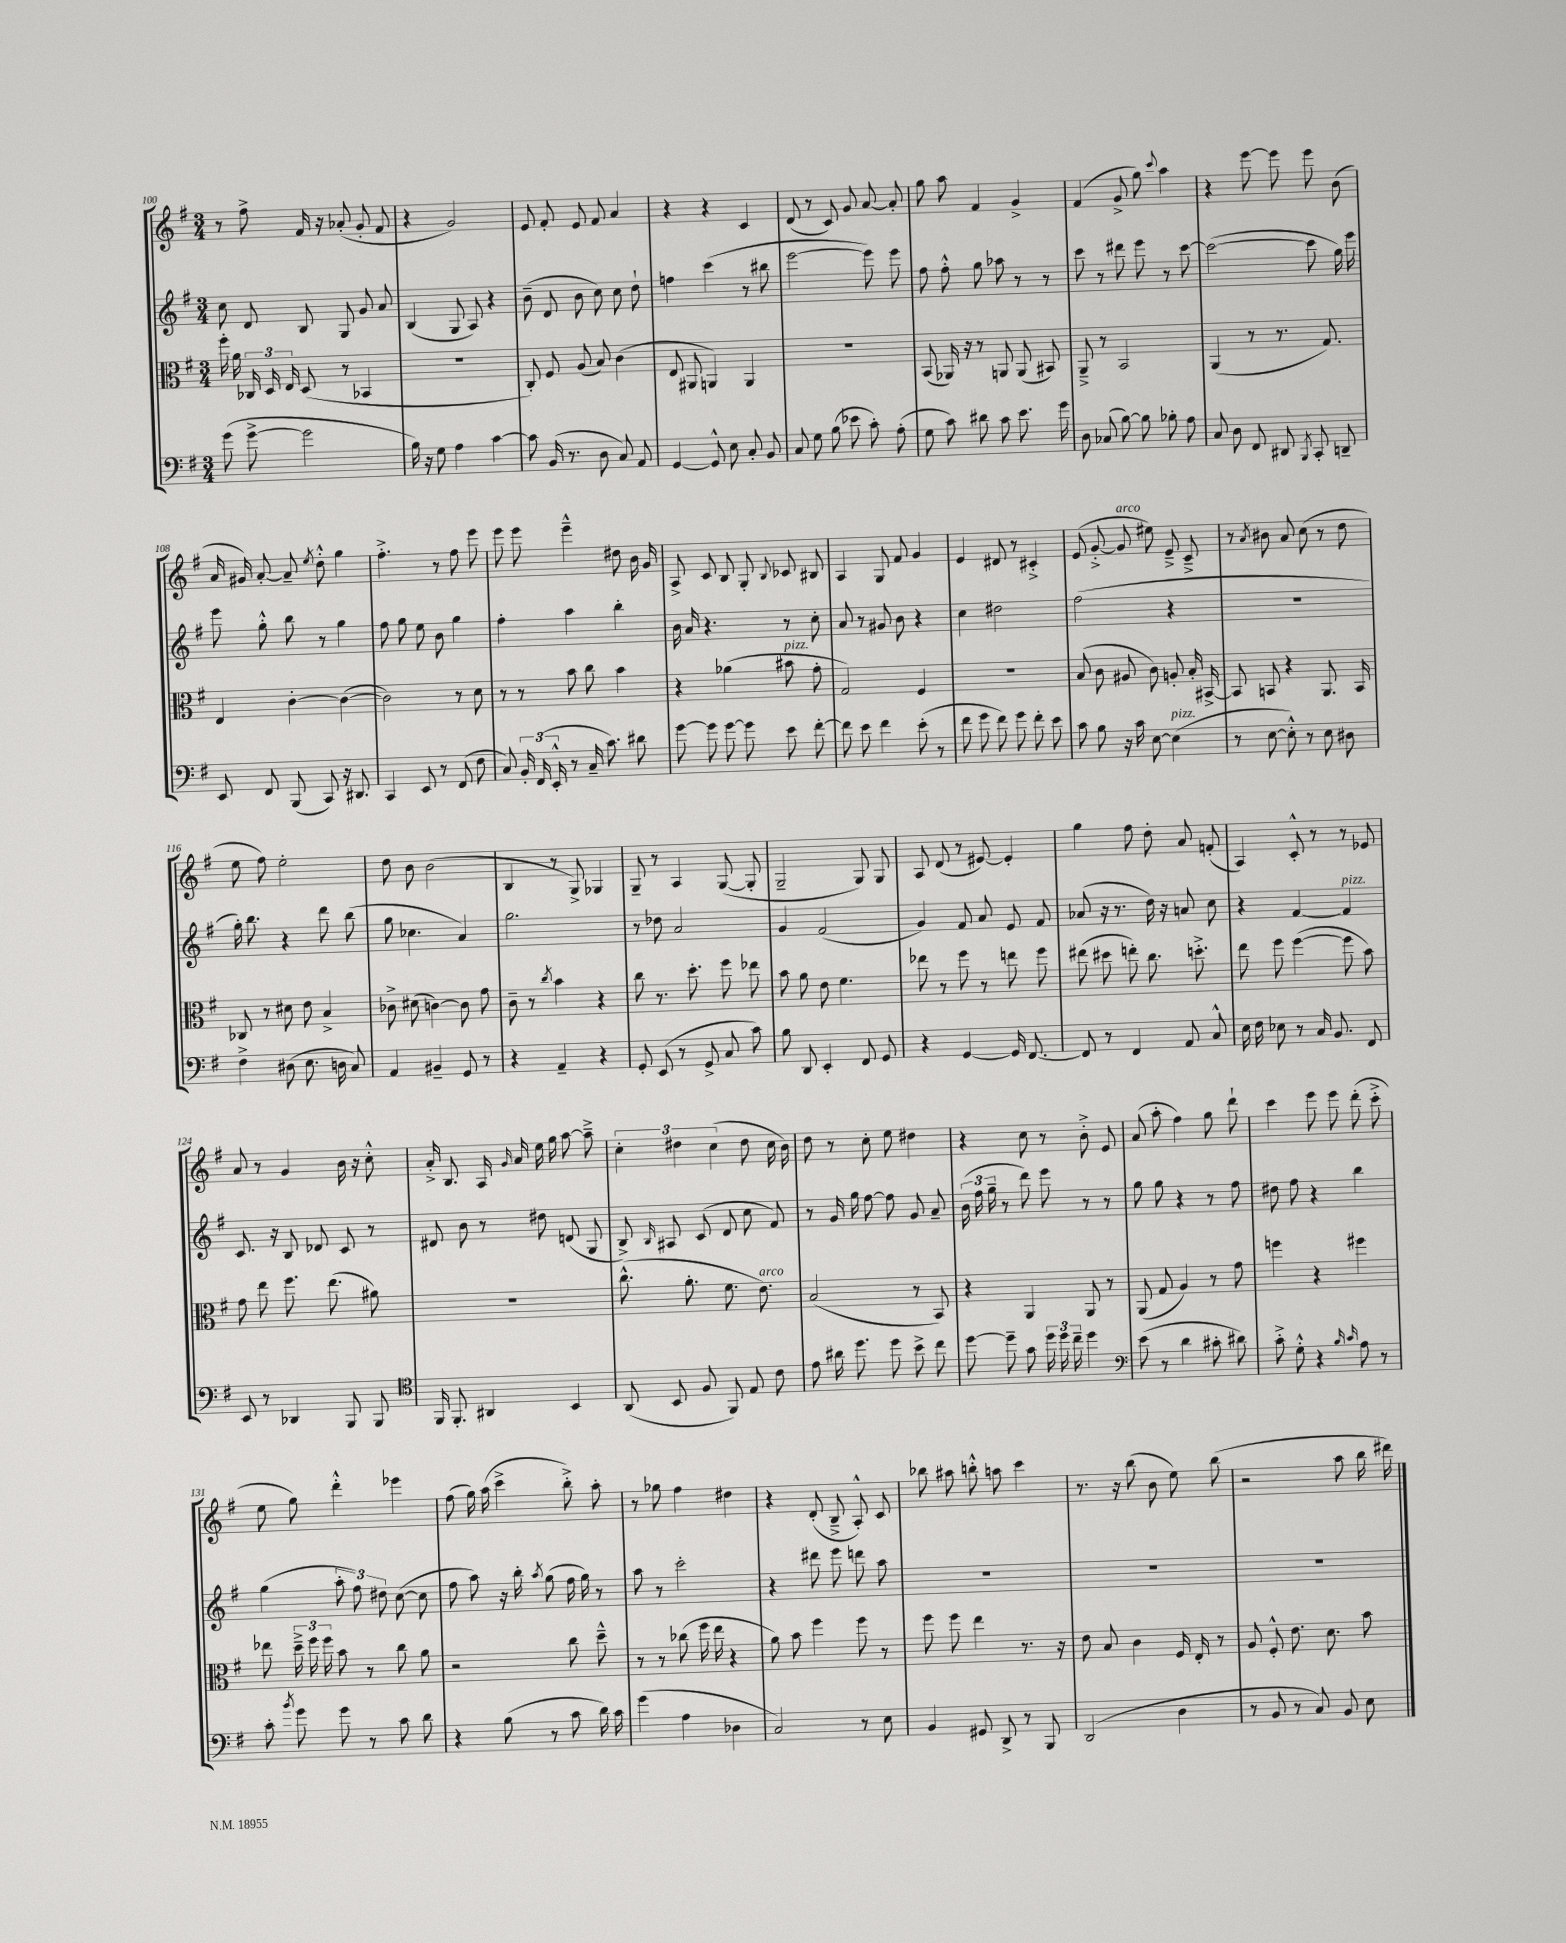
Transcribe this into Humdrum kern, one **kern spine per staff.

**kern	**kern	**kern	**kern
*staff4	*staff3	*staff2	*staff1
*clefF4	*clefC3	*clefG2	*clefG2
*k[f#]	*k[f#]	*k[f#]	*k[f#]
*M3/4	*M3/4	*M3/4	*M3/4
(8g\	16ff#'\	8cc\	8r
.	16a\	.	.
[8g^\	24C-/	8d/	8ff#^\
.	24D/	.	.
.	24E/	.	.
2g\]	(8D/	8B/	16f#/
.	.	.	16r
.	8r	8G/	(8a-'/
.	4BB-/	8g/	8g'/
.	.	8a/	8f#/
=	=	=	=
16B\)	2.r	(4B/	4r
16r	.	.	.
8G\	.	.	.
4A\	.	8G/	2g/)
.	.	8A/)	.
[4c\	.	4r	.
=	=	=	=
8c\]	8C'/)	(8b~\	8e/
(16BB/	8F#/	8d/	8f#'/
8.r	.	.	.
.	(8A/	8b\	8e/
8D\	8B/)	8cc\)	8f#/
8C/)	(4c\	8cc\	4a/
8AA/	.	8dd`\	.
=	=	=	=
[4GG/	8E/	4ff\	4r
.	8AA#/	.	.
8GG^^/]	4AA/)	(4ccc\	4r
8E\	.	.	.
8C'/	4AA/	8r	4c/
8BB/	.	8bb#\	.
=	=	=	=
8C/	2.r	[2eee\	(8d/
8G\	.	.	8r
(8B\	.	.	8c/)
8e-\	.	.	8g/
8c'\)	.	8eee\])	[8a/
(8A'\	.	8eee\	8a'/]
=	=	=	=
8G\	(8BB/	8ff#\	8gg\
8c\)	16AA-/)	8ff#'^^\	8aa\
.	16r	.	.
8d#\	8r	8gg\	4f#/
8c\	8AA/	8aa-\	.
8.e\	(8AA/	8r	4g^/
.	8BB#/)	8r	.
16g\	.	.	.
=	=	=	=
8D\	8AA~^/	8ccc\	(4f#/
(8C-/	8r	8r	.
[8B\)	2BB/	8ddd#\	8g^/
8B\]	.	8eee\	8gg\)
.	.	.	8qqccc/
8B-'\	.	8r	4aa\
8A\	.	[8ccc\	.
=	=	=	=
8C/	(4AA/	(2ccc\_	4r
8D\	.	.	.
8FF#/	8r	.	[8eee\
8DD#/	8.r	.	8eee\]
8qBBB/	.	.	.
8CC'/	.	8ccc\]	8eee\
.	8.G/)	.	.
8DD~/	.	16gg\)	(8b\
.	.	16eee\	.
=	=	=	=
8EE/	4E/	8eee\	16a/
.	.	.	16g#/)
8FF#/	.	8gg'^^\	[8a'/
(8BBB/	[4c'\	8bb\	8a~/]
.	.	.	8qee/
8CC/)	.	8r	8dd'^^\
16r	(4c\_	4gg\	4gg\
8.DD#/	.	.	.
=	=	=	=
4CC/	2c\])	8ff#\	4.ff#'^\
.	.	8gg\	.
8EE/	.	8ee\	.
8r	.	8b\	8r
(8FF#/	8r	4gg\	8ff#\
8F#\	8d\	.	8eee\
=	=	=	=
8C/)	8r	4ff#'\	8eee\
24BB'/	8r	.	8eee\
(24FF#/	.	.	.
24EE'^^/	.	.	.
8r	8b\	4aa\	4eee~^^\
16C~/	8cc\	.	.
8.c\)	.	.	.
.	4b\	4bb'\	8dd#\
8d#\	.	.	16b\
.	.	.	16g/
=	=	=	=
[8g\	4r	16b\	8A^/
.	.	16a/	.
8g\]	.	4.r	8c/
[8g\	(4a-\	.	8B/
8g\]	.	.	8G'/
.	.	.	8qqB/
8e\	8b#\	8r	8c-/
[8f#'\	8g'\	8cc'\	8B#/
=	=	=	=
8f#\]	2G/)	8a/	4A/
8e\	.	8r	.
4f#\	.	8g#/	8G/
.	.	8b\	8f#/
(8e'\	4F#/	4r	4g/
8r	.	.	.
=	=	=	=
8f#\	2.r	4cc\	4e/
8g\	.	.	.
8f#\)	.	2dd#\	8d#/
8g\	.	.	8r
8f#'\	.	.	4c#'^/
8e\	.	.	.
=	=	=	=
8c\	(8B/	(2ff#\	(8e/
8B\	8c\	.	[8g'^/
16r	8A#/	.	8g/]
16c\	.	.	.
[8E\	8c\)	.	8ee#\)
(4E\]	8A'/	4r	8e~^/
.	16B'/	.	8c~^/
.	[16BB#^/	.	.
=	=	=	=
8r	8BB#/]	2.r	8r
.	.	.	8qa/
[8E\	8BB/	.	8b#\
8E'^^\])	4r	.	8a/
8r	.	.	(8cc\
8E\	8.AA/	.	8r
8D#\	.	.	8dd\
.	16BB/	.	.
=	=	=	=
4F#^\	8C-/	16gg'\)	8ee\
.	.	8.bb\	.
.	8r	.	8ff#\)
(8D#\	8d#\	4r	2ee'\
8.E\	8e\	.	.
.	4B^/	8ddd\	.
16D\	.	.	.
8C/)	.	(8bb\	.
=	=	=	=
4AA/	8c-^\	8gg\	8dd\
.	(8d#\	4.cc-\	8b\
4BB#~/	[4c\)	.	(2b\
8GG/	8c\]	4a/)	.
8r	8g\	.	.
=	=	=	=
4r	8c~\	2.gg\	4B/
.	8r	.	.
.	8qcc/	.	.
4AA~/	4b\	.	8r
.	.	.	8G^/)
4r	4r	.	4G-/
=	=	=	=
8GG'/	8cc\	8r	8G~/
(8EE/	8.r	8dd-\	8r
8r	.	2a/	4A/
.	8.dd'\	.	.
8GG^/	.	.	.
8C/	8ff#\	.	([8G/
8c\)	8ee-\	.	8G'/]
=	=	=	=
8B\	8b\	4g/	2G~/
8DD/	8a\	.	.
4EE'/	8e\	(2f#/	.
.	4.f#\	.	.
8FF#/	.	.	8G/)
8GG/	.	.	8G/
=	=	=	=
4r	8ee-\	4g/)	8A/
.	8r	.	(8d/
[4GG/	8ff#\	8f#/	8r
.	8r	8a/	[8e#/)
16GG/]	8ee\	8e/	4e#'/]
[8.FF#/	.	.	.
.	8ff#\	8f#/	.
=	=	=	=
8FF#/]	(8ee#\	(8a-/	4gg\
8r	8dd#\	16r	.
.	.	8.r	.
4FF#/	8ee'\)	.	8ff#\
.	8.cc\	16dd\)	8dd'\
.	.	16r	.
8AA/	.	8a/	8a/
.	8.dd'^\	.	.
8C^^/	.	8cc\	(8f'/
=	=	=	=
16E\	8ee\	4r	4A/)
16F#\	.	.	.
8E-\	8ff#\	.	.
8r	([4ff#\	[4f#/	8c'^^/
16C/	.	.	8r
8.BB/	.	.	.
.	8ff#\]	4f#/]	8r
8FF#/	8b\)	.	8e-/
=	=	=	=
8EE/	8g\	8.c/	8a/
8r	8ee\	.	8r
.	.	16r	.
4DD-/	8.ff#\	8B/	4g/
.	.	8d-/	.
.	(8.ee\	.	.
8BBB/	.	8c/	16b\
.	.	.	16r
8BBB/	8a#\)	8r	8cc'^^\
=	=	=	=
*clefC4	*	*	*
16FF#/	2.r	8d#/	16a'^/
8.FF#'/	.	.	8.B/
.	.	8b\	.
4AA#/	.	8r	16A/
.	.	.	16qqg/
.	.	.	16a/
.	.	8dd#\	16ee\
.	.	.	16gg\
4BB/	.	(8d/	[8aa\
.	.	8G/	8aa~^\]
=	=	=	=
(8AA/	(8.cc^^\	8B^/)	6cc'\
.	.	16qqB/	.
8BB/	.	8A#/	.
.	.	.	6dd#\
.	8.a'\	.	.
8F#/	.	(8c/	.
.	.	.	(6cc\
8FF#/)	8.f#\	8d/	.
8E/	.	8cc\	8dd#\
.	8.e\)	.	.
8c\	.	8f#/)	16cc\
.	.	.	16b\)
=	=	=	=
8e\	(2B/	8r	8dd\
16a#\	.	16g/	8r
8.dd\	.	16gg\	.
.	.	[8ff#\	8cc'\
8dd\	.	8ff#\]	8ee\
8b^\	8r	8g/	4dd#\
8cc\	8BB/)	8a~/	.
=	=	=	=
[8dd\	4r	(24b\	4r
.	.	24ff#\	.
.	.	24gg~\	.
8dd~\]	.	8r	.
8g\	4AA/	8ddd\)	8cc\
24dd\	.	8eee\	8r
24dd\	.	.	.
24cc~\	.	.	.
4dd\	8AA/	8r	8b'^\
.	8r	8r	8e/
=	=	=	=
*clefF4	*	*	*
(8e\	(8AA/	8gg\	(8a/
8r	8G/	8gg\	8aa'\
4d\	4A/)	4r	4ff#\)
8c#'\	8r	8r	8gg\
8d#\)	8g\	8ff#\	8ddd`\
=	=	=	=
8c'^\	4ff\	8dd#\	4ccc\
8G'^^\	.	8ff#\	.
4r	4r	4r	8eee\
.	.	.	8eee\
16qqB/	.	.	.
16qqc/	.	.	.
8A\	4ff#\	4bb\	(8ddd'\
8r	.	.	8ccc'^\
=	=	=	=
8c'\	8ee-\	(4gg\	8ee\
8qb/	.	.	.
8g\	24dd~^\	.	8gg\)
.	24ff#\	.	.
.	24ff#\	.	.
8g\	8b\	12aa'\	4ddd'^^\
.	.	12ff#\)	.
8r	8r	.	.
.	.	12dd#\	.
8c\	8cc\	([8cc\	4eee-\
8d\	8a\	8cc\]	.
=	=	=	=
4r	2r	8ff#\	(8ff#\
.	.	8aa\)	16gg\)
.	.	.	(16aa\
(8B\	.	16r	4ccc^\
.	.	16bb'\	.
.	.	8qaa/	.
8r	.	(8gg\	.
8c\	8cc\	16ff#\	8bb'^\)
.	.	16gg\)	.
16d\)	8dd~^^\	8r	8aa'\
16c\	.	.	.
=	=	=	=
(4g\	8r	8aa\	8r
.	8r	8r	8gg-\
4A\	(8cc-\	2ccc'\	4ff#\
.	16ff#\	.	.
.	16ee\	.	.
4D-\	4r	.	4dd#\
=	=	=	=
2C/)	8a\)	4r	4r
.	8b\	.	.
.	4ff#\	8ddd#\	(8d'/
.	.	8eee\	8B~^/
8r	8ff#\	8ddd\	8A'^^/)
8E\	8r	8aa\	8c/
=	=	=	=
4BB/	8ff#\	2.r	8bb-\
.	8ff#\	.	8aa#\
8GG#/	4ee\	.	8bb'^^\
8DD^/	.	.	8aa\
8r	8.r	.	4ccc\
8BBB/	.	.	.
.	16r	.	.
=	=	=	=
(2DD/	8e\	2.r	8.r
.	8B/	.	.
.	.	.	16r
.	4c\	.	(8bb\
.	.	.	8b\
4D\	16F#/	.	8ee\)
.	16E'/	.	.
.	8r	.	(8bb\
=	=	=	=
8r	8A/	2.r	2r
8BB/	8F#'^^/	.	.
8r	8.e\	.	.
8C/)	.	.	.
.	8.d\	.	.
8BB/	.	.	8aa\
8E\	8b\	.	16bb\
.	.	.	16ddd#\)
==	==	==	==
*-	*-	*-	*-
